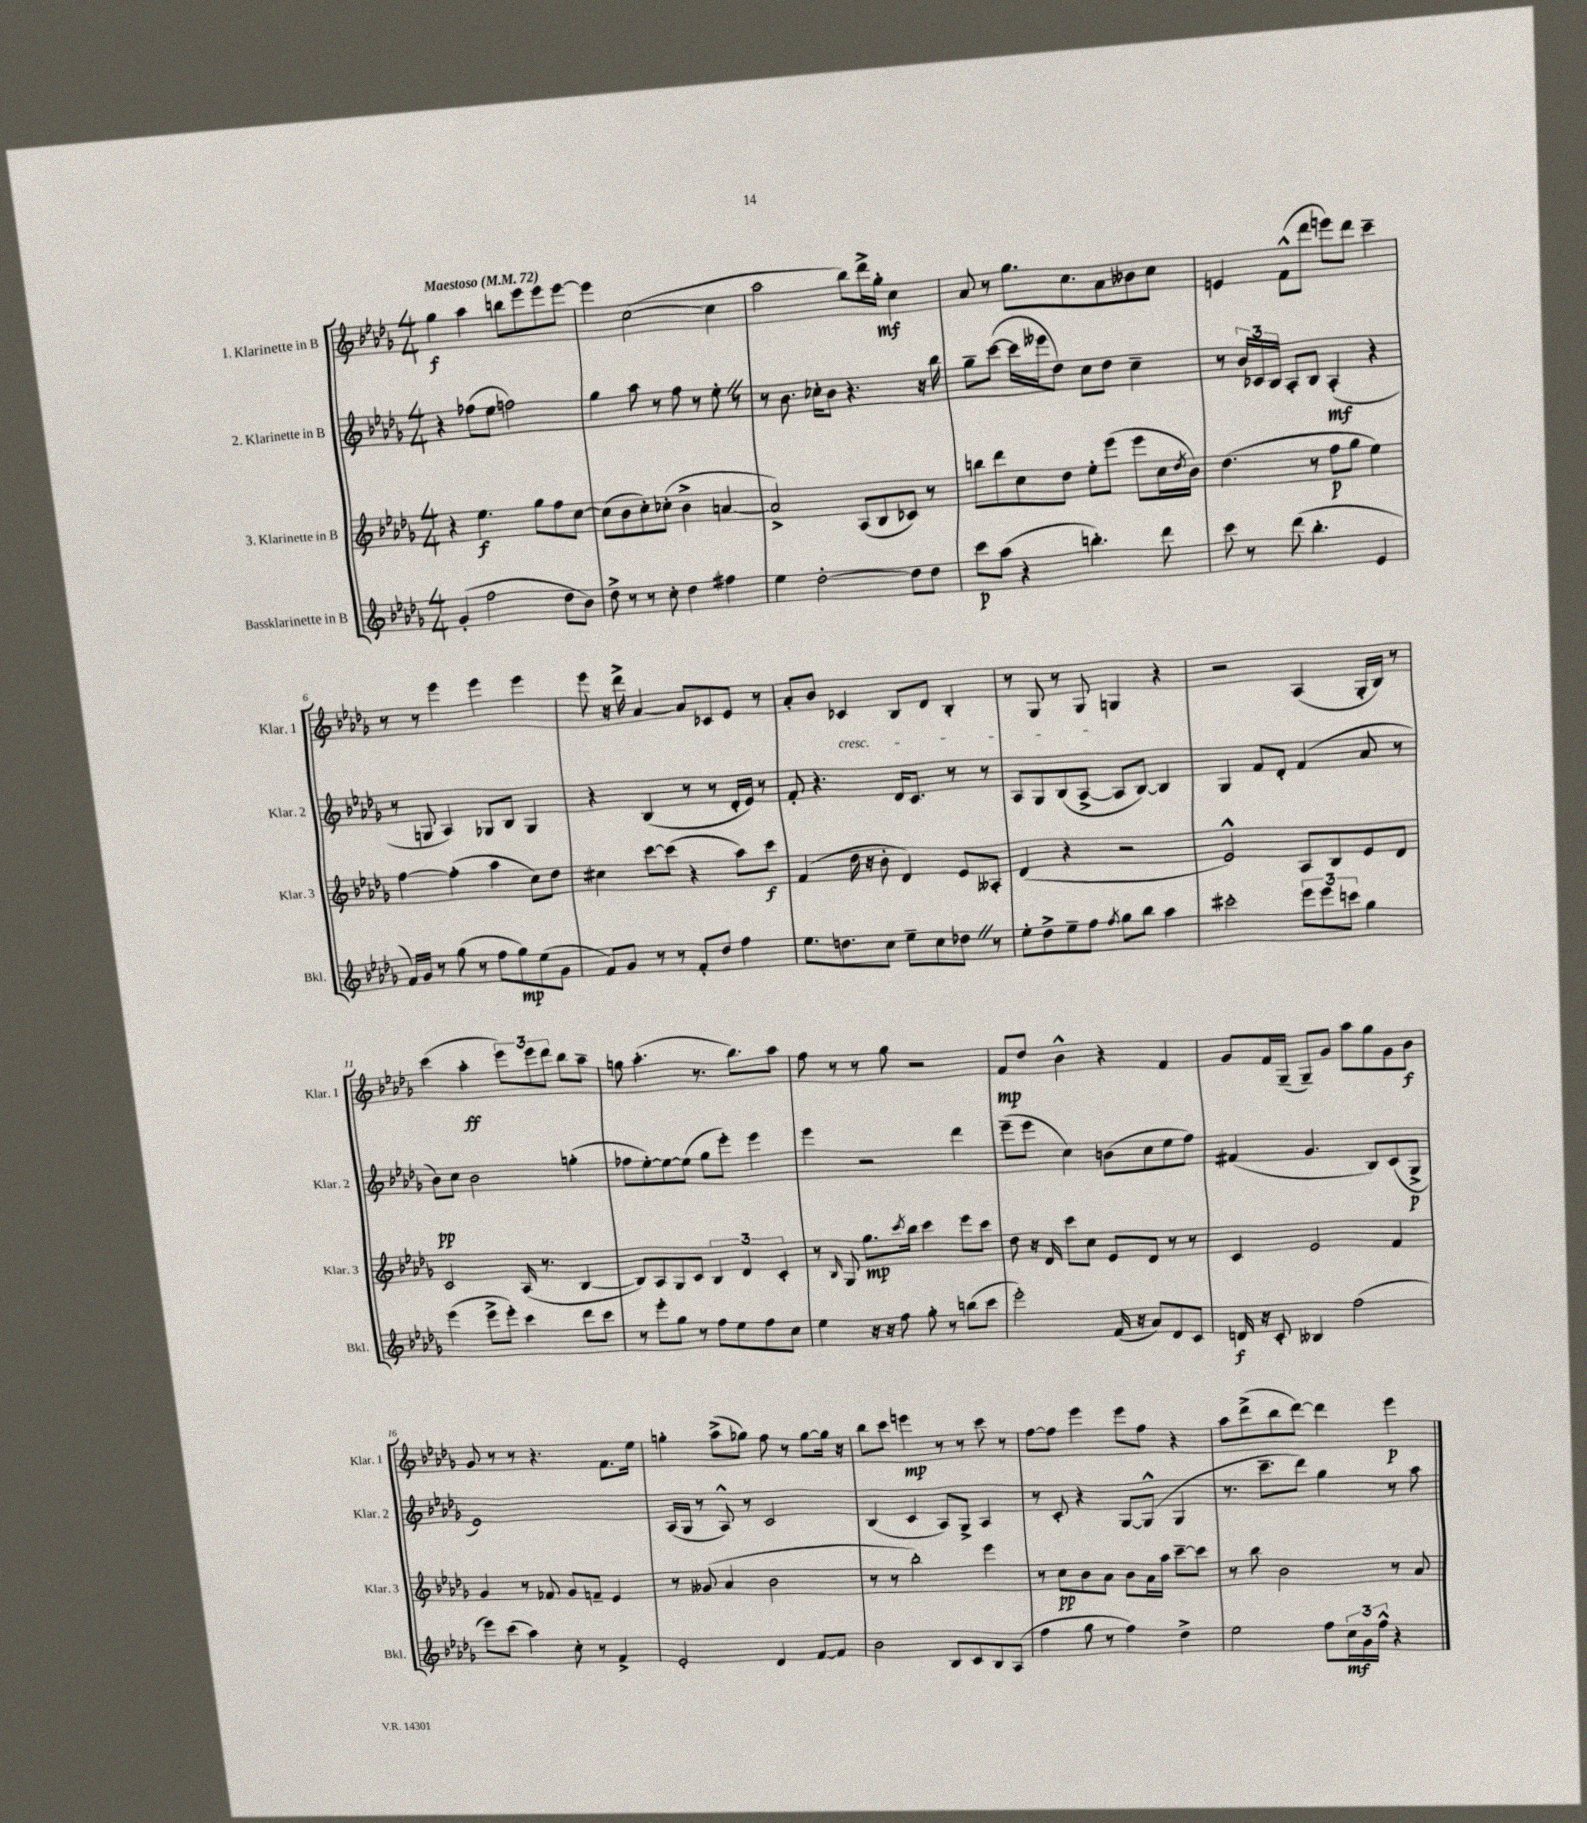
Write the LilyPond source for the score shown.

<<
\new StaffGroup <<
\new Staff = "s0" \with { instrumentName = "1. Klarinette in B" shortInstrumentName = "Klar. 1" } {
    \clef treble \key des \major \numericTimeSignature \time 4/4 \tempo "Maestoso" 4 = 72
    ges''4\f aes''4 b''8 ees'''8 ees'''8 ees'''8~ |
    ees'''4 c''2~( c''4 |
    aes''2 bes''8) des'''16-> ges''16-.\mf c''4 |
    aes'8 r8 ges''8. c''8. aes'8 beses'8 c''8 |
    e'4 f'8-^( des'''8 e'''8) des'''8 c'''4-- |
    r8 r8 ees'''4 ees'''4 ees'''4 |
    ees'''8 r16 des'''16-> aes'4~ aes'8 ces'8 ees'8 r8 |
    aes'8-. bes'8 ces'4\cresc bes8 des'8 bes4-. |
    r8 ges8 r8 ges8\! g4 r4 |
    r2 aes4( ges16-. bes16) r8 |
    c'''4( aes''4-.\ff \tuplet 3/2 { ees'''8) ees'''8 des'''8 } bes''8 aes''8-- |
    g''8 aes''4.-.( r8. bes''8.) aes''8 |
    f''8 r8 r8 ges''8 r2 |
    f'8\mp des''8 bes'4-^ r4 f'4 |
    ges'8 f'16 ges16--( ges8--) ges'8 aes''8 ges''8 ges'8 bes'8\f |
    ges'8 r8 r8 r4. f'8. ees''16 |
    g''4-. aes''8->( ges''8) f''8 r8 ges''8~ ges''16 r16 |
    bes''8 c'''8 e'''4\mp r8 r8 c'''8 r8 |
    f''8~ f''8 ees'''4 ees'''8 f''8 r4 |
    aes''8 des'''8->( bes''8 des'''8~) des'''4 ees'''4\p \bar "|." |
}
\new Staff = "s1" \with { instrumentName = "2. Klarinette in B" shortInstrumentName = "Klar. 2" } {
    \clef treble \key des \major \numericTimeSignature \time 4/4
    r4 fes''8( ees''8 f''2) |
    ges''4 aes''8 r8 f''8 r8 ees''8-. \once \override BreathingSign.text = \markup { \musicglyph "scripts.caesura.straight" } \breathe r8 |
    r8 bes'8. ces''16-. bes'8 r4. r16 bes''16 |
    ges''8-- c'''8~( c'''16 eeses'''16 des''8) c''8 des''8 c''4-- |
    r8 \tuplet 3/2 { bes'16 ces'16 bes16 } aes8-. bes8 aes4-.\mf( r4 |
    r8 g8 aes4) ges8 bes8 ges4 |
    r4 bes4( r8 r8 des'16-. ees'16) r8 |
    f'8-. r4. des'16 c'8. r8 r8 |
    aes8 ges8 bes8( aes8~-> aes8 bes8~) bes4 |
    ges4 f'8 des'8-. f'4( aes'8 r8 |
    bes'8\pp) c''8 bes'2 g''4-.( |
    fes''8 ees''8~-.) ees''8~ ees''8( ges''8 ees'''8-.) ees'''4 |
    ees'''4 r2 des'''4 |
    ees'''8--( ees'''8 c''4) b'8( c''8 ees''8 f''8) |
    fis'4( ges'4. bes8) c'8( ges8->\p |
    ees'1) |
    aes16( ges16 r8 aes8-^) r8 c'2 |
    bes4( c'4 aes8) ges8-> aes4 |
    r8 c'8-. r4 ges8~ ges8-^( ges4 |
    r8. c'''8.-- des'''8) ges''4 r8 aes''8 \bar "|." |
}
\new Staff = "s2" \with { instrumentName = "3. Klarinette in B" shortInstrumentName = "Klar. 3" } {
    \clef treble \key des \major \numericTimeSignature \time 4/4
    r4 ees''4.\f ges''8 f''8 c''8~ |
    c''8( bes'8 c''8-.) ces''8-.( bes'4-> a'4~ |
    a'2->) aes8( bes8 ces'8) r8 |
    b''8 des'''8 c''8 des''8 ees''8-. ees'''8( ees'''8 c''16 \acciaccatura { des''8 } bes'16) |
    des''4.( r8 f''8\p ges''8 ees''4) |
    f''4~ f''4-.( aes''4 c''8) des''8 |
    cis''4 c'''8~ c'''8( r4 aes''8) c'''8\f |
    f'4( des''16 r16 bes'8-. des'4) ees'8 aeses8-. |
    des'4( r4 r2 |
    ees'2-^) aes8 bes8 ees'8 des'8 |
    c'2 aes16( r8. bes4~ |
    bes8) aes8 ges8 c'8 \tuplet 3/2 { bes4 des'4 c'4-. } |
    r8 \grace { bes16 } ges8 ges''8.\mp \acciaccatura { c'''8 } bes''16 c'''4 ees'''8 c'''8 |
    des''8 r16 des'16 c'''8 c''8 ees'8 des'8 r8 r8 |
    c'4 ees'2 f'4 |
    ges'4 r8 fes'8 ges'8 f'8-- ees'4 |
    r8 geses'8( aes'4 bes'2 |
    r8 r8 bes''2-.) ees'''4 |
    r8 c''8\pp bes'8 aes'8 bes'8 aes'16 aes''16 c'''8~-- c'''8 |
    r8 bes''8 bes'2 r8 aes'8 \bar "|." |
}
\new Staff = "s3" \with { instrumentName = "Bassklarinette in B" shortInstrumentName = "Bkl." } {
    \clef treble \key des \major \numericTimeSignature \time 4/4
    ges'4-.( f''2 des''8 bes'8) |
    des''8-> r8 r8 c''8-. des''4 fis''4 |
    ees''4 des''2~-. des''8 des''8 |
    c'''8\p aes''8( r4 b''4.-.) des'''8 |
    c'''8 r8 des'''8( bes''4.-. ees'4 |
    f'16) ges'16 r8 ges''8( r8 f''8 ges''8\mp) ees''8( ges'8 |
    f'8) ges'8 r8 r8 f'8-. des''8 f''4 |
    ees''8. d''8. c''8 ees''8-- c''8 des''8 \once \override BreathingSign.text = \markup { \musicglyph "scripts.caesura.straight" } \breathe r8 |
    ees''8-. des''8-> ees''8-- f''8 \acciaccatura { f''8 } ges''8 bes''8 aes''4 |
    cis'''2-. \tuplet 3/2 { ees'''8 ees'''8 c'''8 } ges''4 |
    ees'''4( ees'''8-> ees'''8-.) c'''4 des'''8 c'''8 |
    r8 ees'''8-. ges''8 r8 f''8 ees''8 f''8 c''8 |
    ees''4 r16 r16 f''8 ges''8-. r8 b''8( c'''8 |
    ees'''2-.) f'16( r16 aes'8) des'8 c'8 |
    d'16\f r16 c'8-. beses4 f''2( |
    ees'''8) c'''8( aes''4) c''8-. r8 f'4-> |
    ees'2-. des'4 f'8~ f'8 |
    bes'2 bes8 c'8 bes8 aes8( |
    f''4 ges''8 r8 f''4) des''4-> |
    ees''2 f''8 \tuplet 3/2 { c''16\mf ges'16 f''16-^ } r4 \bar "|." |
}
>>
>>
